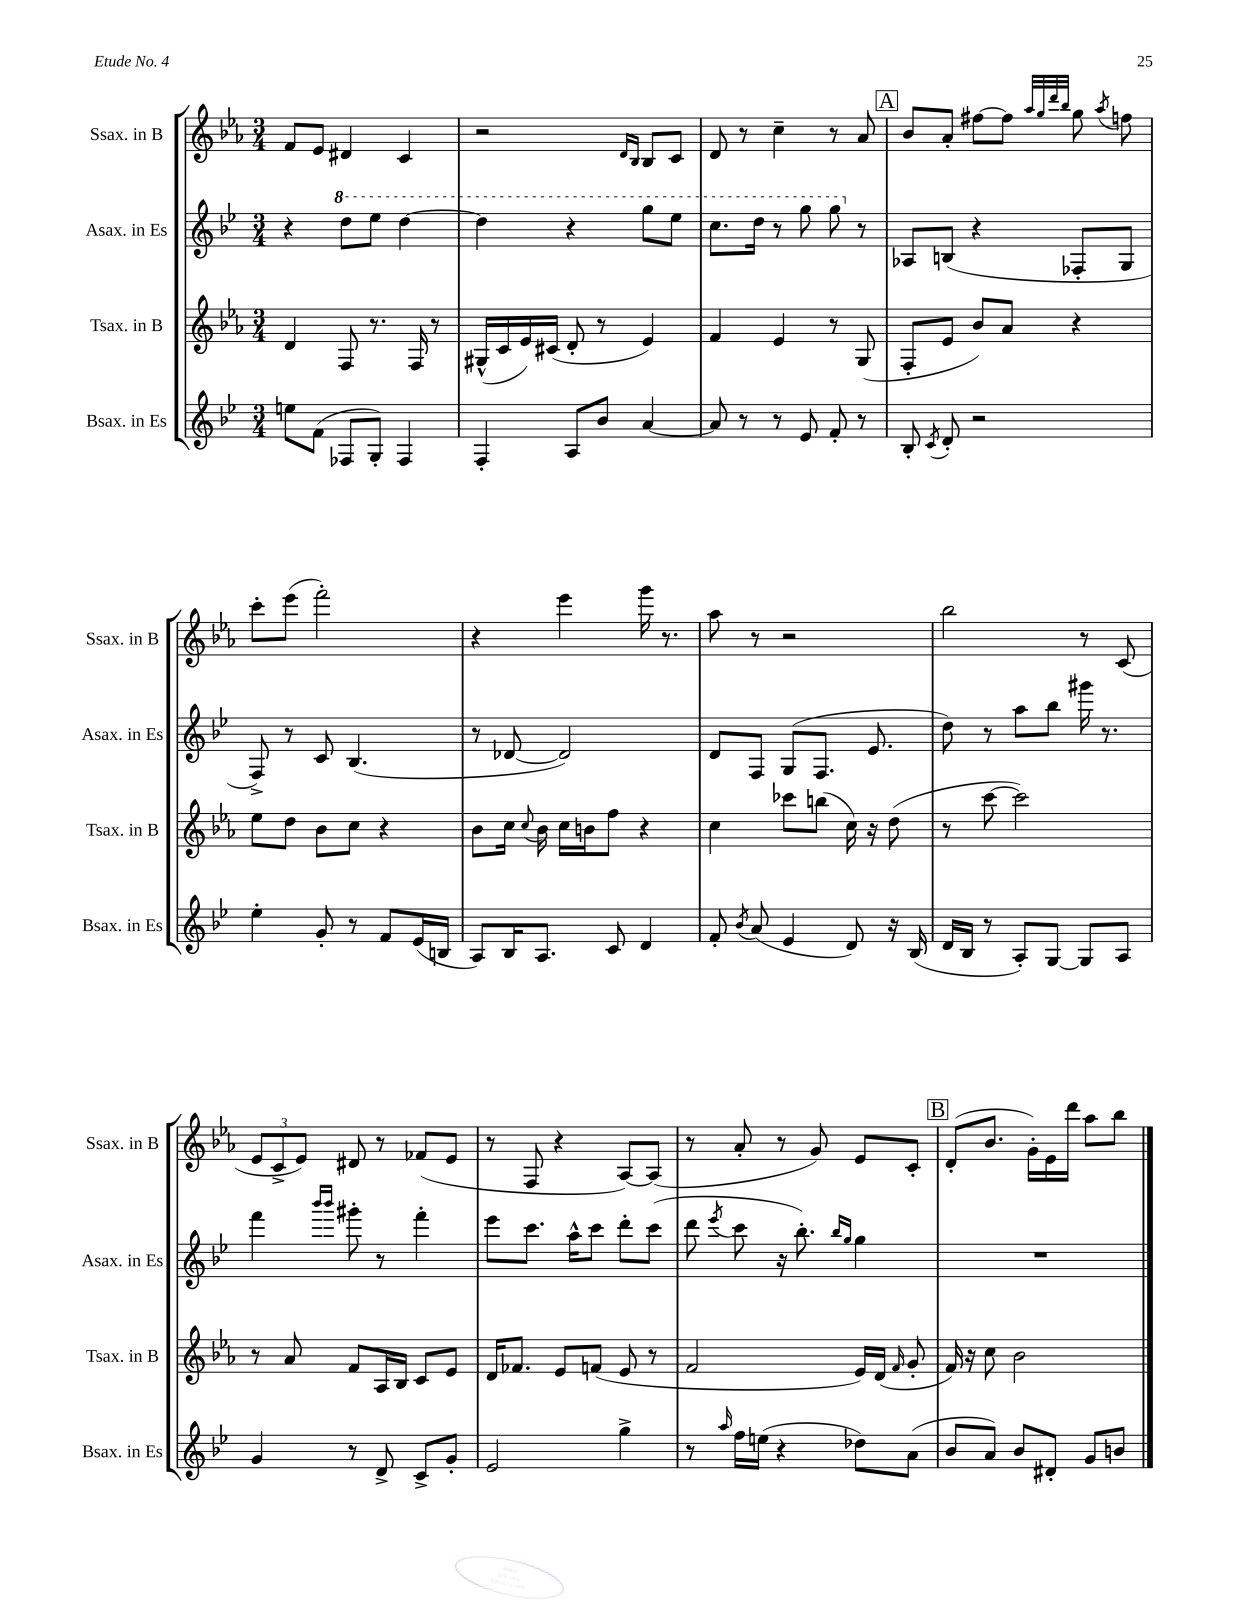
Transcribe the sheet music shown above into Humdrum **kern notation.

**kern	**kern	**kern	**kern
*staff4	*staff3	*staff2	*staff1
*clefG2	*clefG2	*clefG2	*clefG2
*k[b-e-]	*k[b-e-a-]	*k[b-e-]	*k[b-e-a-]
*M3/4	*M3/4	*M3/4	*M3/4
8ee	4d	4r	8f
(8f	.	.	8e-
8F-	8F	8ddd	4d#
8G')	8.r	8eee-	.
4F-	.	[4ddd	4c
.	16F	.	.
.	8r	.	.
=	=	=	=
4F'	(16G#^^	4ddd]	2r
.	16c	.	.
.	16e-)	.	.
.	(16c#	.	.
8A	8d'	4r	.
8b-	8r	.	.
.	.	.	16qqd
.	.	.	16qqB-
[4a	4e-)	8ggg	8B-
.	.	8eee-	8c
=	=	=	=
8a]	4f	8.ccc	8d
8r	.	.	8r
.	.	16ddd	.
8r	4e-	8r	4cc~
8e-	.	8ggg	.
8f'	8r	8ggg	8r
8r	(8G	8r	8a-
=	=	=	=
8B-'	8F'	8A-	8b-
8qc	.	.	.
8d'	8e-	(8B	8a-'
2r	8b-)	4r	[8ff#
.	8a-	.	8ff#]
.	.	.	32qqaa-
.	.	.	32qqgg
.	.	.	32qqddd
.	.	.	32qqbb-
.	4r	8F-'	8gg
.	.	.	8qaa-
.	.	8G	8ff
=	=	=	=
4ee-'	8ee-	8F^)	8ccc'
.	8dd	8r	(8eee-
8g'	8b-	8c	2fff')
8r	8cc	(4.B-	.
8f	4r	.	.
(16e-	.	.	.
16B	.	.	.
=	=	=	=
8A)	8b-	8r	4r
16B-	16cc	[8d-	.
.	8qqcc	.	.
8.A	16b-	.	.
.	16cc	2d-])	4eee-
.	16b	.	.
8c	8ff	.	.
4d	4r	.	16ggg
.	.	.	8.r
=	=	=	=
8f'	4cc	8d	8aa-
8qb-	.	.	.
(8a	.	8F	8r
4e-	8ccc-	(8G	2r
.	(8bb	8.F	.
8d)	16cc)	.	.
.	16r	8.e-	.
16r	(8dd	.	.
(16B-	.	.	.
=	=	=	=
16d	8r	8dd)	2bb-
16B-	.	.	.
8r	[8ccc	8r	.
8A')	2ccc])	8aa	.
[8G	.	8bb-	.
8G]	.	16ggg#	8r
.	.	8.r	.
8A	.	.	(8c
=	=	=	=
4g	8r	4fff	12e-
.	.	.	12c^
.	8a-	.	.
.	.	.	12e-)
.	.	16qqbbb-	.
.	.	16qqbbb-	.
8r	8f	8ggg#'	8d#
8d^	16A-	8r	8r
.	16B-	.	.
8c^	8c	4fff'	(8f-
8g'	8e-	.	8e-
=	=	=	=
2e-	16d	8eee-	8r
.	8.f-	.	.
.	.	8.ccc	8F
.	8e-	.	4r
.	.	16aa^^	.
.	(8f	8ccc	.
4gg^	8e-	8ddd'	[8A-)
.	8r	(8ccc	(8A-]
=	=	=	=
8r	2f	8ddd	8r
16qqaa	.	8qeee-	.
16ff	.	8ccc	8a-'
(16ee	.	.	.
4r	.	16r	8r
.	.	8.bb-')	.
.	.	.	8g)
.	.	16qqbb-	.
.	.	16qqgg	.
8dd-)	16e-)	4gg	8e-
.	(16d	.	.
.	16qqf	.	.
(8a	8g'	.	8c'
=	=	=	=
8b-	16f)	2.r	(8d'
.	16r	.	.
8a)	8cc	.	8.b-
8b-	2b-	.	.
.	.	.	16g')
8d#'	.	.	16e-
.	.	.	16ddd
8g	.	.	8aa-
8b	.	.	8bb-
==	==	==	==
*-	*-	*-	*-
